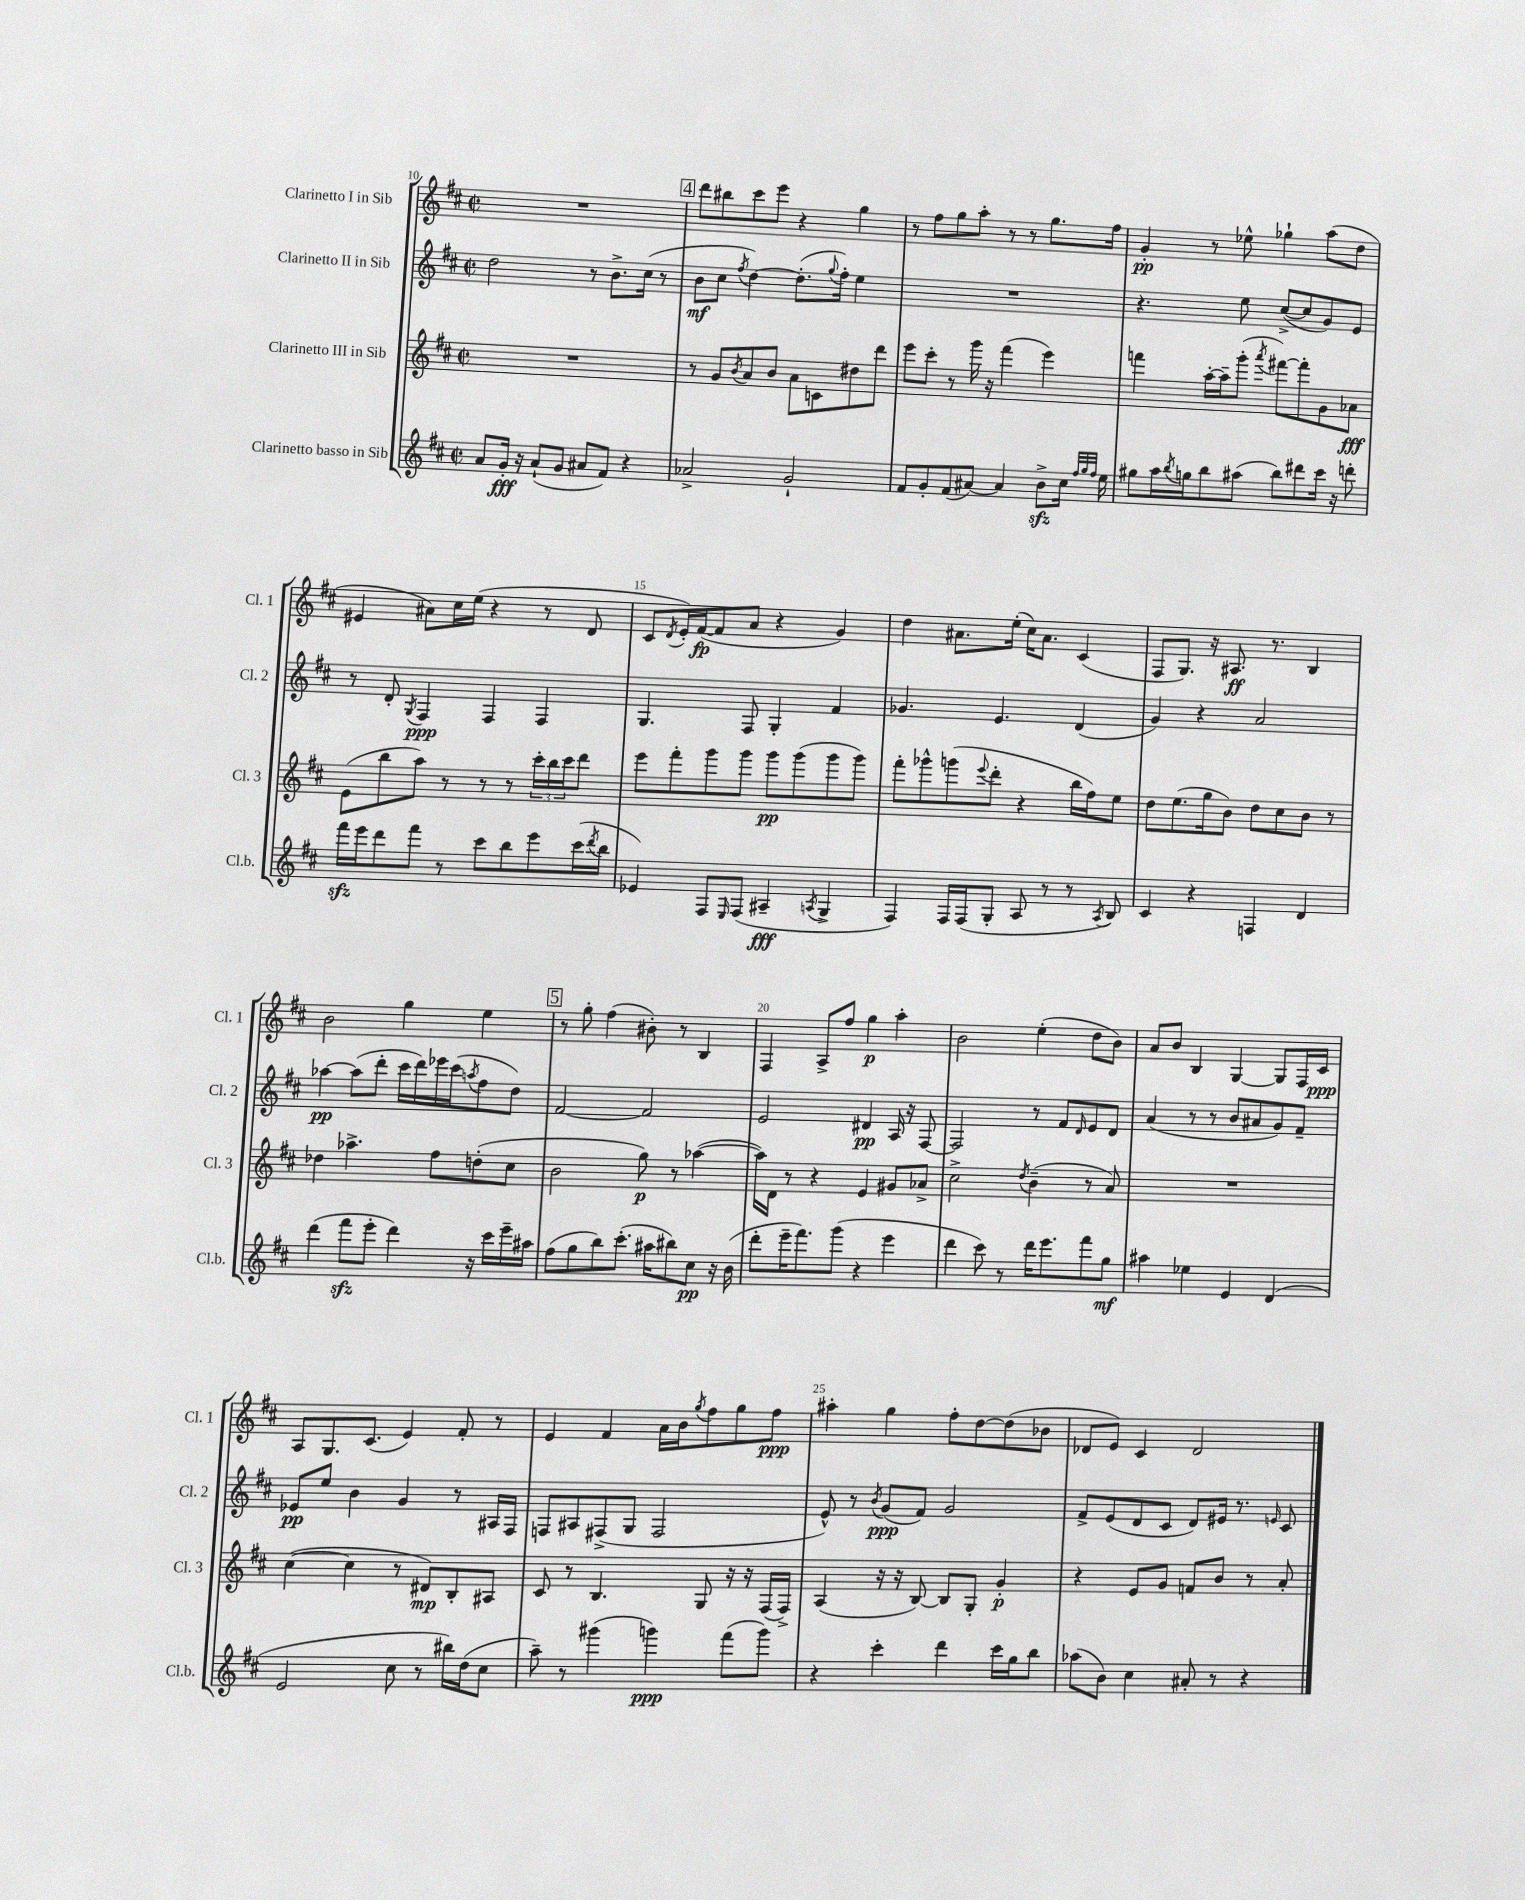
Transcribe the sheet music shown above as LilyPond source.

<<
\new StaffGroup <<
\new Staff = "s0" \with { instrumentName = "Clarinetto I in Sib" shortInstrumentName = "Cl. 1" } {
    \clef treble \key d \major \defaultTimeSignature \time 2/2
    R1 |
    \mark \markup { \box "4" } d'''8 bis''8 cis'''8 e'''8 r4 g''4 |
    r8 fis''8 g''8 a''8-. r8 r8 g''8. fis''16 |
    g'4-.\pp r8 ees''8-^ ges''4-! a''8( d''8 |
    eis'4 ais'8) cis''16 e''16( r4 r8 d'8 |
    cis'8 \acciaccatura { d'8 } e'16-.) fis'16~\fp( fis'8 a'8 r4 g'4) |
    d''4 ais'8. e''16-.( cis''16) ais'8. cis'4( |
    fis8 g8.) r16 ais8.\ff r8. b4 |
    b'2 g''4 e''4 |
    \mark \markup { \box "5" } r8 g''8-. fis''4( bis'8-.) r8 b4 |
    fis4 a8-> fis''8 g''4\p a''4-. |
    b'2 e''4-.( d''8 b'8) |
    a'8 b'8 b4 g4~ g8 fis16 cis'16\ppp |
    a8 g8. cis'8.( e'4) fis'8-. r8 |
    e'4 fis'4 a'16 b'16 \acciaccatura { g''8 } fis''8 g''8 fis''8\ppp |
    ais''4-. g''4 fis''8-. d''8~ d''8( bes'8 |
    des'8 e'8) cis'4 des'2 \bar "|." |
}
\new Staff = "s1" \with { instrumentName = "Clarinetto II in Sib" shortInstrumentName = "Cl. 2" } {
    \clef treble \key d \major \defaultTimeSignature \time 2/2
    d''2 r8 b'8.-> cis''16( r8 |
    \mark \markup { \box "4" } b'8\mf cis''8 \acciaccatura { fis''8 } d''4~) d''8.-.( \appoggiatura { g''8 } fis''16-.) e''4 |
    R1 |
    r4. e''8 cis''8~->( cis''8 g'8) e'8 |
    r8 d'8-. \acciaccatura { g8 } fis4\ppp fis4 fis4 |
    g4. fis8 g4-. fis'4 |
    ges'4. e'4. d'4( |
    g'4) r4 a'2 |
    aes''4~\pp aes''8( d'''8-. cis'''16 d'''16) ees'''16 cis'''16( \acciaccatura { a''8 } fis''8 d''8) |
    \mark \markup { \box "5" } fis'2~ fis'2 |
    e'2 dis'4\pp a16 r16 fis8~ |
    fis2 r8 fis'8 \grace { d'16 } e'8 d'8 |
    a'4( r8 r8 b'8 ais'8 g'8) fis'8-- |
    ees'8\pp e''8 b'4 g'4 r8 ais16 fis16 |
    f8 ais8 fis8->( g8 fis2 |
    e'8-^) r8 \acciaccatura { b'8 } g'8\ppp( fis'8) g'2 |
    fis'8-> e'8( d'8 cis'8 d'8) eis'16 r8. \grace { e'16 } cis'8 \bar "|." |
}
\new Staff = "s2" \with { instrumentName = "Clarinetto III in Sib" shortInstrumentName = "Cl. 3" } {
    \clef treble \key d \major \defaultTimeSignature \time 2/2
    R1 |
    \mark \markup { \box "4" } r8 g'8 \acciaccatura { b'8 } a'8 b'8 a'8 c'8 dis''8 d'''8 |
    e'''8 cis'''8-. r8 g'''16 r16 fis'''4( e'''4) |
    f'''4 a''16~-. a''16-- g'''8-.( \acciaccatura { a'''8 } fis'''8~) fis'''8-. g'8 aes'8\fff |
    e'8( b''8 a''8) r8 r8 r8 \tuplet 3/2 { cis'''16-. b''16 cis'''16 } d'''8 |
    e'''8 fis'''8-. g'''8 g'''8 g'''8\pp g'''8( g'''8 g'''8) |
    fis'''8-. ges'''8-^ g'''8( \appoggiatura { e'''8 } d'''8-. r4 b''16 fis''16) e''8 |
    d''8 e''8.( g''16 b'8) d''8 cis''8 b'8 r8 |
    des''4 aes''4.-> fis''8 d''8-.( cis''8 |
    \mark \markup { \box "5" } b'2 g''8\p) r8 aes''4~( |
    aes''16) d'16 r8 r4 e'4 gis'8 aes'8-> |
    cis''2-> \acciaccatura { d''8 } b'4--( r8 a'8) |
    R1 |
    cis''4~( cis''4 r8 dis'8\mp) b8-. ais8 |
    cis'8 r8 b4. g8 r16 r16 fis16( fis16->) |
    a4( r16 r16 b8~) b8 g8-. g'4-.\p |
    r4 e'8 g'8 f'8 b'8 r8 a'8-. \bar "|." |
}
\new Staff = "s3" \with { instrumentName = "Clarinetto basso in Sib" shortInstrumentName = "Cl.b." } {
    \clef treble \key d \major \defaultTimeSignature \time 2/2
    a'8 g'16-.\fff r16 a'8-!( g'8 ais'8 fis'8) r4 |
    \mark \markup { \box "4" } aes'2-> g'2-! |
    fis'8 g'8-. fis'8( ais'8~) ais'4 b'8->\sfz cis''16 \grace { fis''32 g''32 fis''32 } e''16 |
    gis''8 a''16 \acciaccatura { b''8 } g''16 b''8 ais''8( b''8) dis'''8 cis'''16 r16 d'''8-. |
    fis'''16\sfz e'''16 d'''8 fis'''8 r8 cis'''8 b''8 e'''8 cis'''16( \acciaccatura { d'''8 } b''16 |
    ees'4) fis8 \grace { e16 } fis8( ais4--\fff \acciaccatura { a8 } g4-> |
    fis4) fis16 fis16( g8-. a8 r8 r8 \acciaccatura { a8 } b8) |
    cis'4 r4 f4 d'4 |
    d'''4( fis'''8\sfz e'''8-. d'''4) r16 cis'''16 e'''16-- ais''16 |
    \mark \markup { \box "5" } fis''8( g''8 b''8) cis'''8.-.( ais''16 bis''8) cis''8\pp r16 b'16( |
    d'''8-. e'''16-- fis'''8.) g'''8( r4 e'''4 |
    d'''4 cis'''8) r8 d'''16 e'''8. fis'''8 g''8\mf |
    ais''4 ees''4 e'4 d'4( |
    e'2 cis''8 r8 bis''16) d''16( cis''8 |
    a''8--) r8 gis'''4( g'''4\ppp) fis'''8( g'''8) |
    r4 cis'''4-. d'''4 cis'''16 g''16 b''8 |
    aes''8( b'8) cis''4 ais'8-. r8 r4 \bar "|." |
}
>>
>>
\layout { \context { \Score currentBarNumber = #10 \override BarNumber.break-visibility = ##(#f #t #t) barNumberVisibility = #(every-nth-bar-number-visible 5) } }
